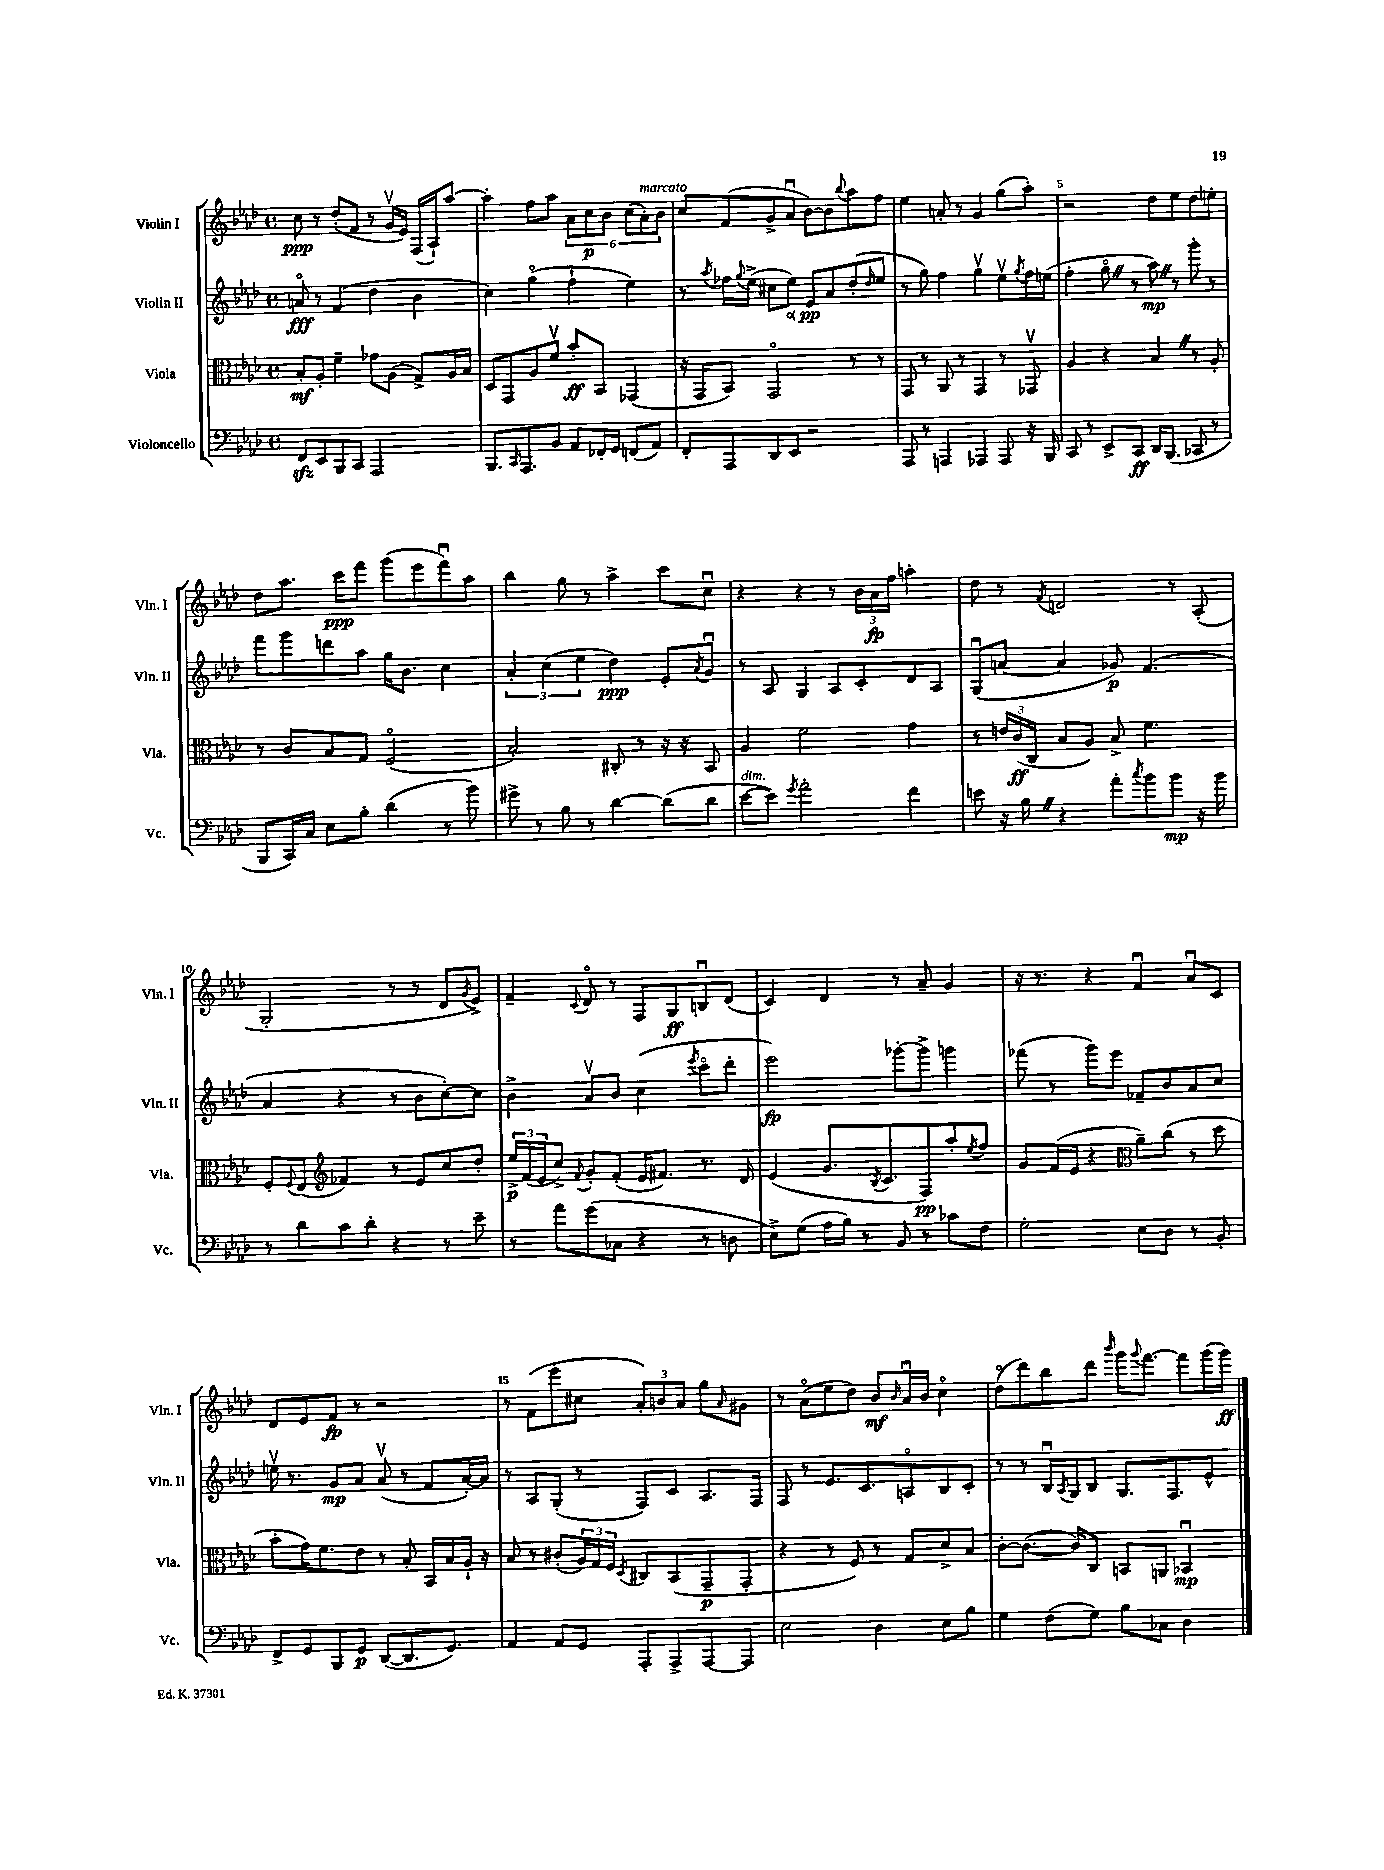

**kern	**kern	**kern	**kern
*staff4	*staff3	*staff2	*staff1
*clefF4	*clefC3	*clefG2	*clefG2
*k[b-e-a-d-]	*k[b-e-a-d-]	*k[b-e-a-d-]	*k[b-e-a-d-]
*M4/4	*M4/4	*M4/4	*M4/4
*met(c)	*met(c)	*met(c)	*met(c)
8FF	8B-'	8ao	8cc
8EE-	8A-'	8r	8r
8BBB-	4f~	(4f	(8dd-'
8CC	.	.	8f
2AAA-	8g-	4dd-	8r
.	(8A-	.	16gv
.	.	.	16e-)
.	8G^)	4b-	(16F
.	.	.	16A-`)
.	16A-	.	[8aa-
.	16B-	.	.
=	=	=	=
8.BBB-	8D-	4cc)	4aa-']
.	8GG	.	.
16qqCC	.	.	.
8.AAA-	.	.	.
.	8A-	(4ggo	8ff
8BB-	8fv	.	8aa-
8AA-	8b-'	4ff`	12a-
.	.	.	12cc
16FF-'	8BB-	.	.
.	.	.	12b-
16GG	.	.	.
(8FF	(4GG-	4ee-)	(12cc
.	.	.	12a-')
8AA-)	.	.	.
.	.	.	12b-
=	=	=	=
8FF'	16r	8r	8cc
.	16GG	.	.
.	.	8qaa-	.
8AAA-	8BB-)	16ff-	(8f
.	.	8qqgg	.
.	.	(16ee-^	.
8DD-	2GGo	8cc#	8g^
8EE-	.	8ee-)	8a-u
2r	.	8e-	[8b-)
.	.	8a-	8b-]
.	.	.	8qqbb-
.	8r	(8dd-'	8aa-
.	.	16qqdd-	.
.	8r	8ee-	8ff
=	=	=	=
8AAA-	8GG	8r	4ee-
8r	8r	8gg)	.
4AAA	8AA-	4ff	8a'
.	8r	.	8r
4AAA-	4GG	4ggv	4g
8AAA-	8r	8ee-v	(8gg
.	.	8qgg	.
16r	8GG-v	16ff	8aa-')
16BBB-	.	(16ee	.
=	=	=	=
8CC	4A-	4ff'	2r
8r	.	.	.
8EE-^	4r	8ggo	.
8CC	.	8r	.
16DD-	4B-	8aa-)	8dd-
(8.BBB-	.	.	.
.	.	8r	8ee-
8CC-	8r	8ggg'	8dd-
8r	8A-'	8r	8ee'
=	=	=	=
8BBB-	8r	8fff	8dd-
16CC)	8c	8ggg	8.aa-
16C	.	.	.
8E-	8B-	8ddd	.
.	.	.	16ccc
8B-'	8G	8aa-	8fff
(4d-	(2Fo	16gg	(8ggg
.	.	8.b-	.
.	.	.	8eee-
8r	.	4cc	8fffu)
8b-)	.	.	8aa-
=	=	=	=
8g#^	2B-')	6a-'	4bb-
8r	.	.	.
.	.	(6cc	.
8B-	.	.	8gg
.	.	6ee-	.
8r	.	.	8r
[4d-	8C#'	4dd-)	4aa-^
.	8r	.	.
(8d-]	16r	8e-'	8ccc
.	16r	.	.
.	.	8qa-	.
8d-	8BB-	8gu	8ccu
=	=	=	=
[8e-	4A-	8r	4r
8e-])	.	8A-	.
8qg	.	.	.
2a-'	2f	4G	4r
.	.	8A-	8r
.	.	8c'	24b-
.	.	.	24a-
.	.	.	24ff
4f	4g	8d-	4aa'
.	.	8A-	.
=	=	=	=
8e	8r	(8Gu	8dd-
16r	24e	[8a	8r
.	(24c	.	.
16B-	.	.	.
.	24C	.	.
.	.	.	8qf
4r	8B-	4a]	2d
.	8A-)	.	.
8a-'	8B-^	8g-)	.
8qcc	.	.	.
8b-	4.f	(4.f	.
8b-	.	.	8r
16r	.	.	(8A-'
16b-	.	.	.
=	=	=	=
8r	8F'	4a-	2G'
.	8qqF	.	.
8d-	(8E-	.	.
*	*clefG2	*	*
8c	4f-)	4r	.
8d-'	.	.	.
4r	8r	8r	8r
.	8e-	8b-	8r
8r	8cc	[8cc')	8d-
.	.	.	8qg
8e-~	8dd-'	8cc]	8e-^)
=	=	=	=
8r	24ee-^	4b-^	4f~
.	(24f	.	.
.	24e-	.	.
8a-	8cc^)	.	.
.	8qqf	.	8qqc
(8g	8g'	8a-v	8d-o
8C-	(8f'	8b-	8r
4r	16e-	(4cc	8F
.	8.f#)	.	.
.	.	.	8G
.	.	8qeee-	.
8r	8.r	8ccco	8Bu
8D	.	8ddd-'	(8d-
.	16d-	.	.
=	=	=	=
8E-^)	(4e-	2eee-)	4c)
(8G	.	.	.
16A-	8.g	.	4d-
16B-)	.	.	.
8r	.	.	.
.	8qB-	.	.
.	8.c	.	.
8BB-	.	[8ggg-'	8r
8r	8F)	8ggg-^]	8a-~
8c-	8aa-'	4ggg	4g
.	8qee-	.	.
8F	8ff	.	.
=	=	=	=
2G'	8g	(8fff-	16r
.	.	.	8.r
.	(16f	8r	.
.	16e-	.	.
.	4r	8ggg)	4r
.	.	8eee-	.
*	*clefC3	*	*
8E-	8a-~)	8f-~	4fu
8D-	(8cc	8b-	.
8r	8r	8a-	8a-u
8BB-'	8dd-	8cc	8c
=	=	=	=
8FF^	8b-'	16eev	8d-
.	.	8.r	.
8GG	16g)	.	8e-
.	8.f	.	.
8BBB-	.	8g	8f
8GG	8e-	8a-	8r
([8DD-	8r	(8a-v	2r
8.DD-]	8B-'	8r	.
.	16BB-	8f	.
8.GG)	16B-	.	.
.	16A-`	[16a-')	.
.	16r	16a-]	.
=	=	=	=
4AA-	8B-	8r	8r
.	8r	8A-	(8f
8AA-	(8c#'	(8G'	8eee-'
8GG	24A-)	8r	8cc#
.	24G	.	.
.	24F	.	.
.	8qD-	.	.
8AAA-'	8C#	8F)	12a-')
.	.	.	12b
8AAA-^	(8BB-	8c	.
.	.	.	12a-
[8AAA-	8GG~	8.A-	8gg
.	.	.	16qqa-
8AAA-]	8GG'	.	8g#
.	.	16F	.
=	=	=	=
2E-	4r	8F	8r
.	.	8r	(8a-o
.	8r	8.e-	8ee-
.	8F)	.	8dd-)
.	.	8.c	.
4D-	8r	.	8b-
.	.	.	16qqb-
.	8G	8Ao	16a-u
.	.	.	16b-
8E-	8d-^	8B-	4cco
8B-	8B-	8c'	.
=	=	=	=
4G	[8c'	8r	(8dd-o
.	(8.c_	8r	8ddd-)
(8F	.	16B-u	8bb-
.	.	8qA-	.
.	16c])	16G	.
8G)	8C	8B-	8ddd-
.	.	.	16qqbbb-
8B-	8BB	8.G	16ggg
.	.	.	8qqggg
.	.	.	[8.fff
8C-	8AA	.	.
.	.	8.F	.
4D-	4BB-u	.	8fff]
.	.	8e-^^	(16ggg
.	.	.	16ggg)
==	==	==	==
*-	*-	*-	*-
